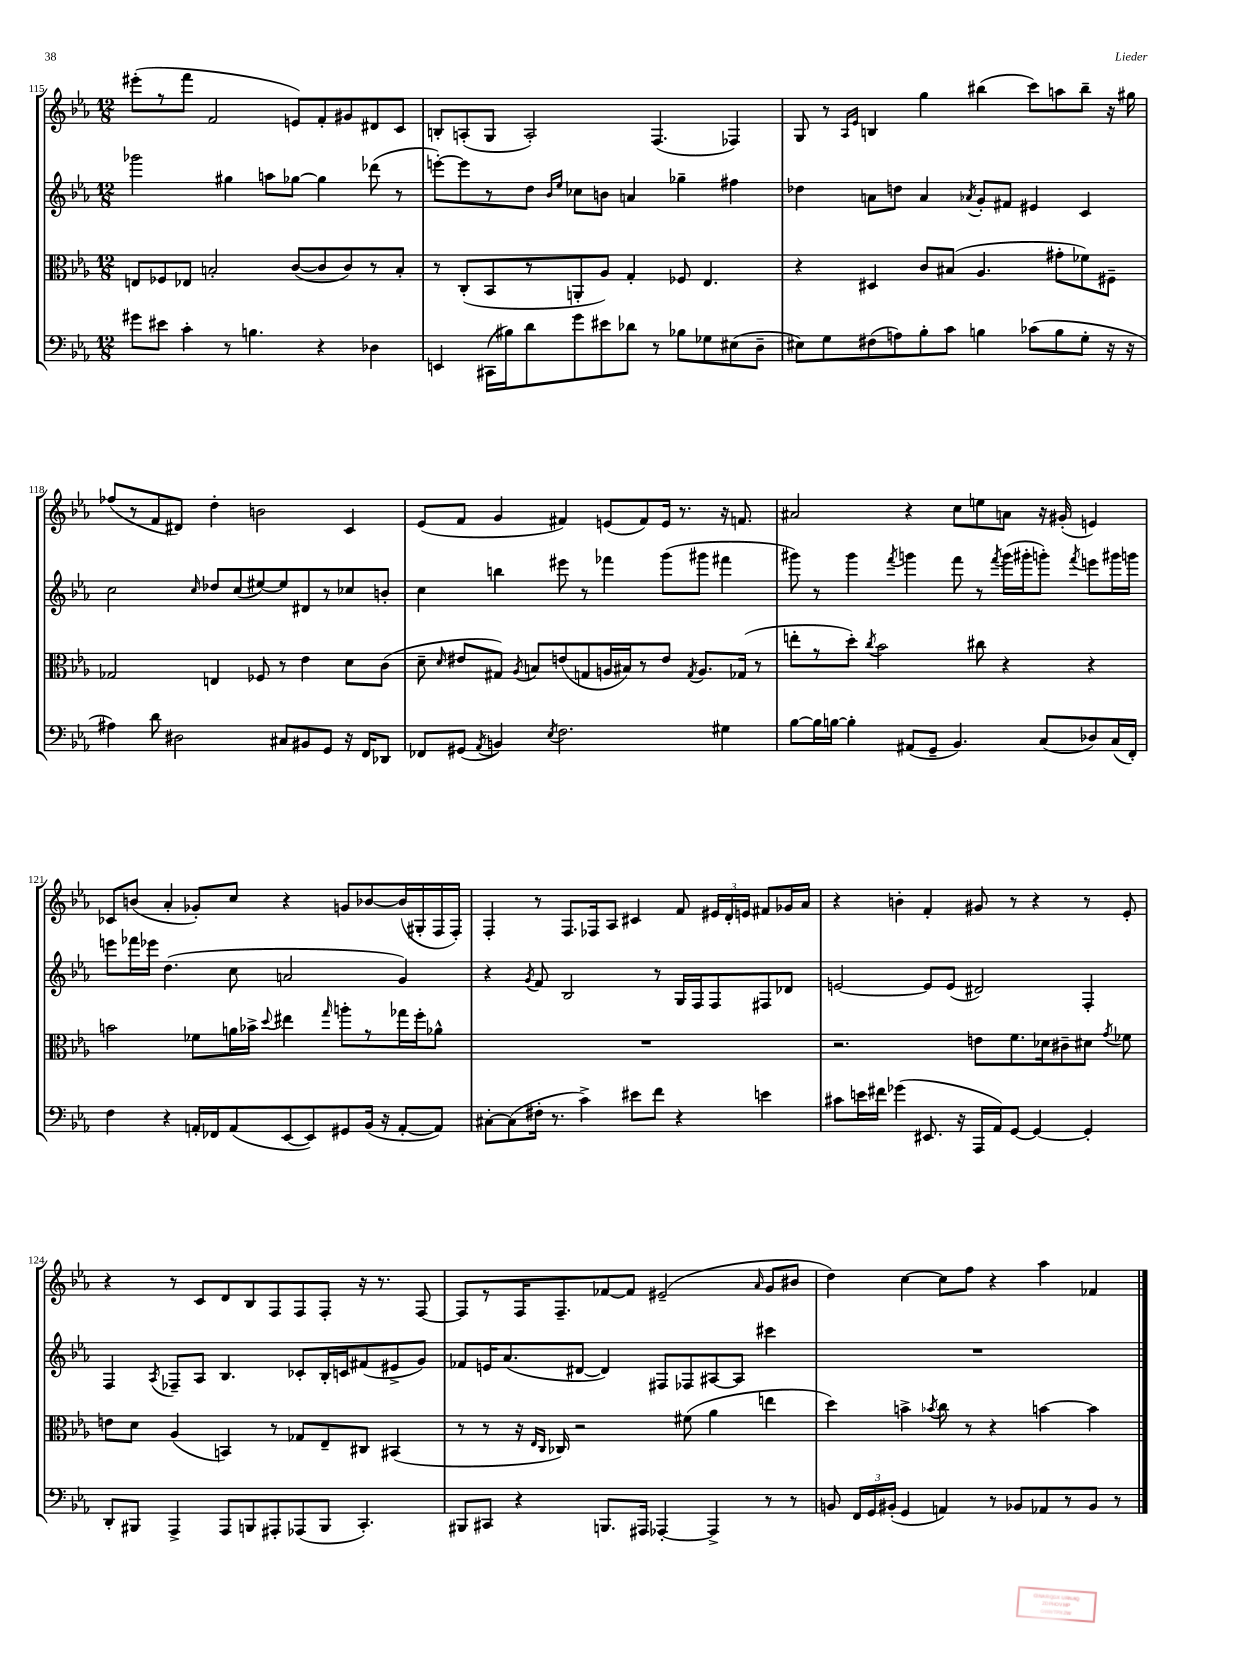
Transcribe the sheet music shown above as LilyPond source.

<<
\new StaffGroup <<
\new Staff = "s0" {
    \clef treble \key ees \major \numericTimeSignature \time 12/8
    \autoBeamOff eis'''8[-.( r8 f'''8] f'2 e'8[) f'8-. gis'8 dis'8 c'8] |
    b8[-. a8-.( g8] a2-.) f4.( fes4) |
    g8 r8 \grace { aes16[ ees'16] } b4 g''4 bis''4( c'''8[) a''8 bis''8]-- r16 gis''16 |
    fes''8[( r8 f'8 dis'8]) d''4-. b'2 c'4 |
    ees'8[( f'8] g'4 fis'4) e'8[( fis'8) e'16] r8. r16 f'8. |
    ais'2 r4 c''8[ e''8 a'8] r16 gis'16-.( e'4) |
    ces'8[ b'8]( aes'4-. ges'8[-.) c''8] r4 g'8[ bes'8~ bes'16( gis16-. f16 f16]-.) |
    f4-. r8 f8.[ fes16 aes8] cis'4 f'8 \tuplet 3/2 { eis'16[ d'16-. e'16] } fis'8[ ges'16 aes'16] |
    r4 b'4-. f'4-. gis'8 r8 r4 r8 ees'8-. |
    r4 r8 c'8[ d'8 bes8 f8 f8 f8]-. r16 r8. f8~ |
    f8[ r8 f16 f8.-- fes'8~ fes'8] eis'2--( \grace { aes'16 } g'8[ bis'8] |
    d''4) c''4~ c''8[ f''8] r4 aes''4 fes'4 \bar "|." |
}
\new Staff = "s1" {
    \clef treble \key ees \major \numericTimeSignature \time 12/8
    \autoBeamOff ges'''2 gis''4 a''8[ ges''8]~ ges''4 des'''8( r8 |
    e'''8[~-.) e'''8 r8 d''8] \grace { bes'16[ ees''16] } ces''8[ b'8] a'4 ges''4-- fis''4 |
    des''4 a'8[ d''8] a'4 \acciaccatura { aes'8 } g'8[-. fis'8] eis'4 c'4 |
    c''2 \grace { c''16 } des''8[ c''8( eis''8~) eis''8 dis'8 r8 ces''8 b'8]-. |
    c''4 b''4 eis'''8 r8 fes'''4 g'''8[( gis'''8] fis'''4 |
    gis'''8) r8 gis'''4 \acciaccatura { f'''8 } g'''4 f'''8 r8 \acciaccatura { f'''8 } g'''16[( gis'''16-. g'''8]-.) \acciaccatura { f'''8 } e'''8[ gis'''16 g'''16] |
    e'''8[ fes'''16 ees'''16] d''4.( c''8 a'2 g'4) |
    r4 \acciaccatura { g'8 } f'8 bes2 r8 g16[ f16 f8 fis8 des'8] |
    e'2~ e'8[ e'8]( dis'2) f4-. |
    f4 \acciaccatura { aes8 } fes8[-- aes8] bes4. ces'8[-. bes16-. c'16 fis'8( eis'8-> g'8]) |
    fes'8[ e'16 aes'8.( dis'8]~ dis'4) fis8[ fes8 ais8~ ais8] cis'''4 |
    R1. \bar "|." |
}
\new Staff = "s2" {
    \clef alto \key ees \major \numericTimeSignature \time 12/8
    \autoBeamOff e8[ fes8 ees8] b2-. c'8[~( c'8 c'8) r8 b8]-. |
    r8 c8[-.( bes,8 r8 a,8-. aes8]) g4-. fes8 ees4. |
    r4 dis4 c'8[ bis8]( aes4. gis'8[-. fes'8) fis8]-- |
    ges2 e4 fes8 r8 ees'4 d'8[ c'8]( |
    d'8-- \grace { d'16 } eis'8[ gis8]) \acciaccatura { aes8 } b8[ e'8( g8 a16 bis16) r8 e'8] \acciaccatura { g8 } a8.[ ges16]( r8 |
    e''8[-. r8 d''8]-.) \acciaccatura { c''8 } bes'2 cis''8 r4 r4 |
    b'2 fes'8[ a'16 bes'16]-> \appoggiatura { d''8 } eis''4 \grace { g''16 } a''8[-. r8 ges''16 f''16-. aes'8]-^ |
    R1. |
    r2. e'8[ f'8. des'16 cis'8-- dis'8] \acciaccatura { g'8 } fes'8 |
    e'8[ d'8] aes4( b,4) r8 ges8[ ees8-- cis8] bis,4( |
    r8 r8 r16 \grace { ees16[ c16] } ces16) r2 fis'8( aes'4 e''4 |
    d''4) b'4-> \acciaccatura { bes'8 } c''8 r8 r4 b'4~ b'4 \bar "|." |
}
\new Staff = "s3" {
    \clef bass \key ees \major \numericTimeSignature \time 12/8
    \autoBeamOff gis'8[ eis'8] c'4-. r8 b4. r4 des4 |
    e,4 cis,16[( bis16) d'8 g'8 eis'8 des'8] r8 bes8[ ges8 eis8( d8]-- |
    eis8[) g8 fis8( a8) bes8-. c'8] b4 ces'8[( b8 g8]-. r16 r16 |
    ais4) d'8 dis2 cis8[ bis,8 g,8] r16 f,16[ des,8] |
    fes,8[ gis,8]( \acciaccatura { aes,8 } b,4) \acciaccatura { ees8 } f2. gis4 |
    bes8[~ bes16 b16]~ b4-. ais,8[( g,8]-- bes,4.) c8[( des8) c16( f,16]-.) |
    f4 r4 a,16[-. fes,16 a,8( ees,8~ ees,8) gis,8 bes,16]( r16 a,8[~-. a,8]) |
    cis8[~-. cis8( fis16]-. r8. c'4->) eis'8[ f'8] r4 e'4 |
    cis'8[ e'16 fis'16] ges'4( eis,8. r16 aes,,16[ aes,16) g,8]~ g,4~ g,4-. |
    d,8[-. bis,,8] aes,,4-> aes,,8[ b,,8 ais,,8-. aes,,8( b,,8] c,4.-.) |
    bis,,8[ cis,8] r4 b,,8.[ ais,,16] aes,,4~-. aes,,4-> r8 r8 |
    b,8 \tuplet 3/2 { f,16[ g,16 bis,16]-.( } g,4 a,4) r8 bes,8[ aes,8 r8 bes,8] r8 \bar "|." |
}
>>
>>
\layout { \context { \Score currentBarNumber = #115 } }
